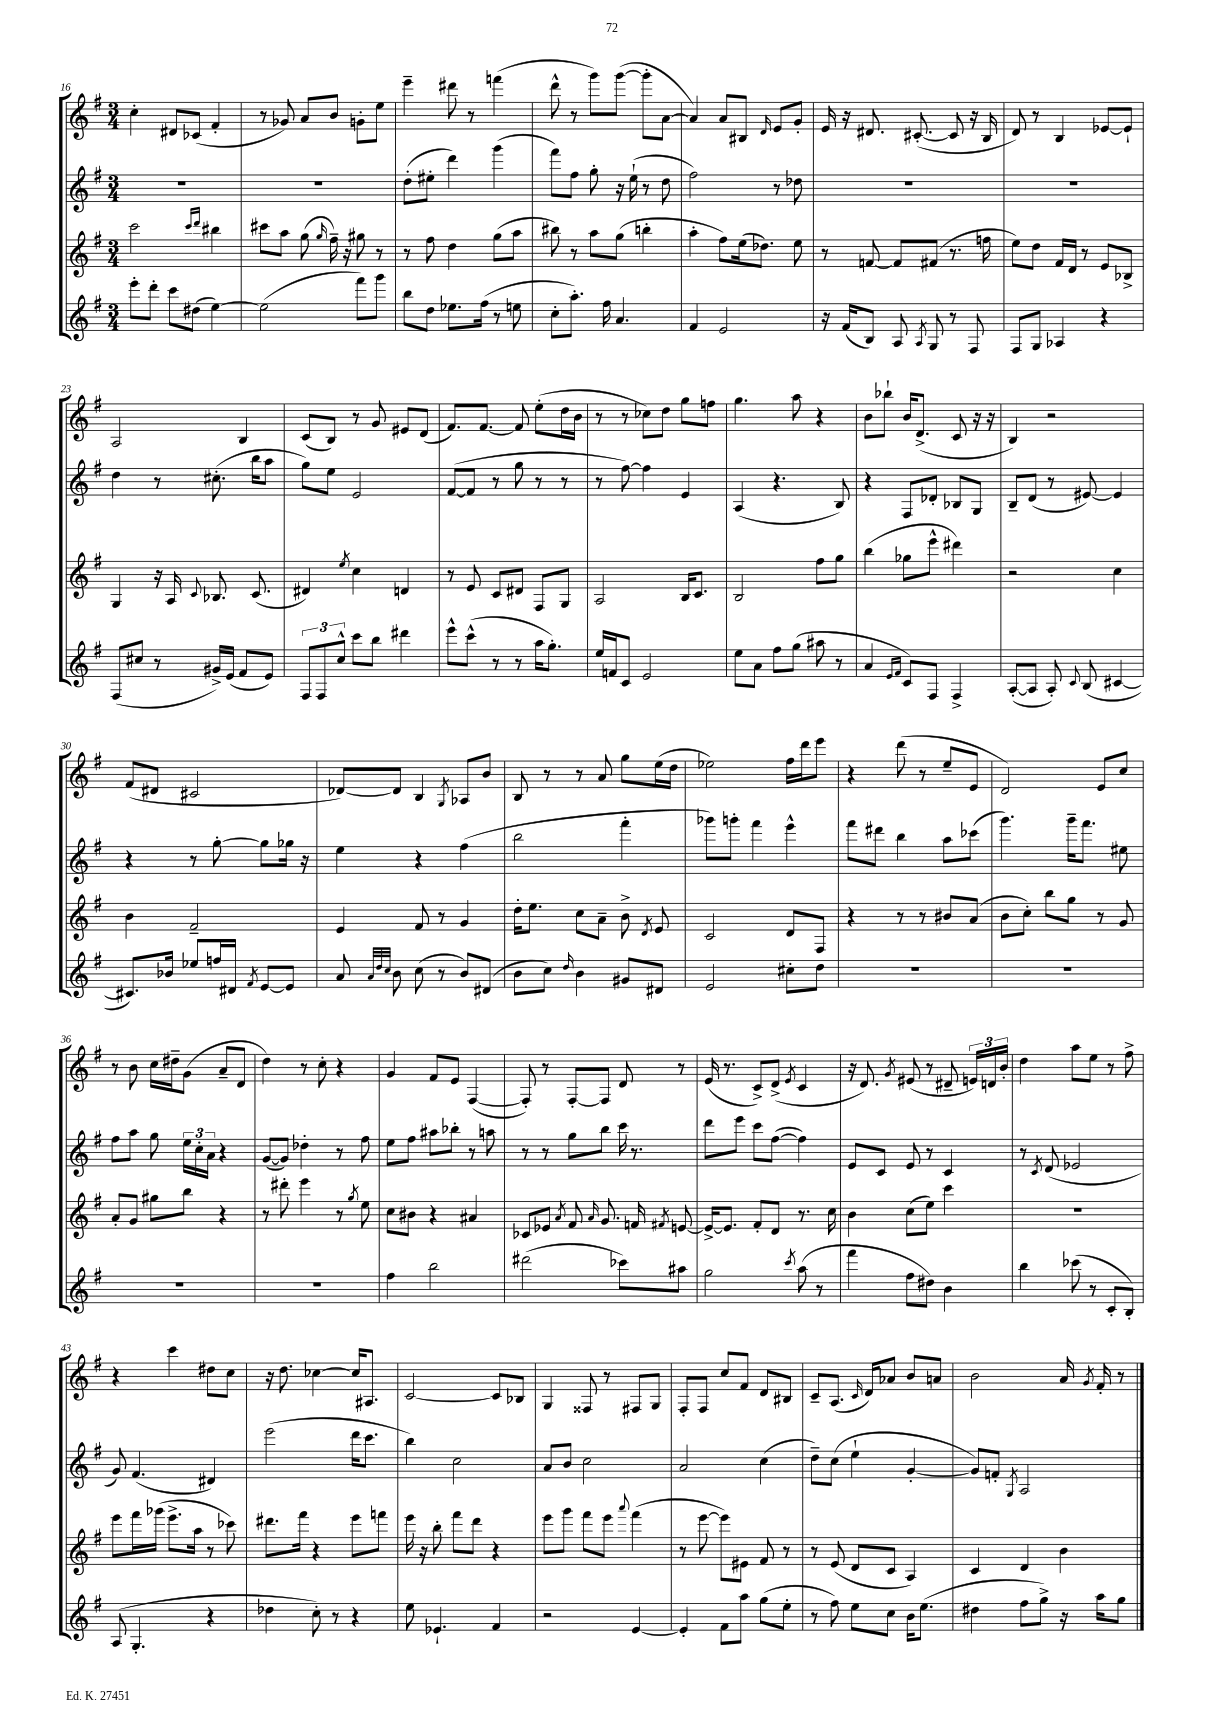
<<
\new StaffGroup <<
\new Staff = "s0" {
    \clef treble \key g \major \numericTimeSignature \time 3/4
    \autoBeamOff c''4-. dis'8[ ces'8]( fis'4-. |
    r8 ges'8) a'8[ b'8] g'8[-. e''8] |
    e'''4-- dis'''8 r8 f'''4( |
    d'''8-^ r8 g'''8[) g'''8]~( g'''8[-. a'8]~ |
    a'4) a'8[ bis8] \grace { d'16 } e'8[ g'8]-. |
    e'16 r16 dis'8. cis'8.~-.( cis'8 r16 b16 |
    d'8) r8 b4 ees'8[~ ees'8]-! |
    a2 b4 |
    c'8[( b8]) r8 g'8 eis'8[ d'8]( |
    fis'8.[) fis'8.]~ fis'8 e''8[-.( d''16 b'16] |
    r8 r8 ces''8[) d''8] g''8[ f''8] |
    g''4. a''8 r4 |
    b'8[ bes''8]-! b'16[ d'8.]->( c'8 r16 r16 |
    b4) r2 |
    fis'8[( dis'8] cis'2 |
    des'8[~) des'8] b4 \acciaccatura { g8 } aes8[ b'8] |
    b8 r8 r8 a'8 g''8[ e''16( d''16] |
    ees''2) fis''16[ d'''16 e'''8] |
    r4 d'''8( r8 e''8[-- e'8] |
    d'2) e'8[ c''8] |
    r8 b'8 c''16[ dis''16-- g'8]( a'8[-- d'8] |
    d''4) r8 c''8-. r4 |
    g'4 fis'8[ e'8] fis4~( |
    fis8-.) r8 fis8[~-. fis8] d'8 r8 |
    e'16( r8. c'8[->) d'8]->( \acciaccatura { e'8 } c'4 |
    r16 d'8.) \acciaccatura { g'8 } eis'8( r8 dis'8-- \tuplet 3/2 { e'16[) d'16 b'16]-. } |
    d''4 a''8[ e''8] r8 fis''8-> |
    r4 c'''4 dis''8[ c''8] |
    r16 d''8. ces''4~ ces''16[ ais8.] |
    c'2~ c'8[ bes8] |
    g4 fisis8 r8 fis8[ g8] |
    fis8[-. fis8] c''8[ fis'8] d'8[ bis8] |
    c'8[-- a8.]( \grace { c'16 } d'16[) aes'8] b'8[ a'8] |
    b'2 a'16 \acciaccatura { g'8 } fis'16-. r8 \bar "|." |
}
\new Staff = "s1" {
    \clef treble \key g \major \numericTimeSignature \time 3/4
    \autoBeamOff R2. |
    R2. |
    d''8[-.( eis''8]-. d'''4) g'''4( |
    fis'''8[) fis''8] g''8-. r16 e''16-!( r8 d''8 |
    fis''2) r8 des''8 |
    R2. |
    R2. |
    d''4 r8 cis''8.-.( b''16[ a''8] |
    g''8[) e''8] e'2 |
    fis'8[~( fis'8] r8 g''8 r8 r8 |
    r8 fis''8~) fis''4 e'4 |
    a4( r4. b8) |
    r4 fis8[ des'8]-. bes8[ g8] |
    b8[-- d'8]( r8 eis'8~) eis'4 |
    r4 r8 g''8~-. g''8[ ges''16] r16 |
    e''4 r4 fis''4( |
    b''2 fis'''4-. |
    ges'''8[) g'''8]-. fis'''4 e'''4-^ |
    fis'''8[ dis'''8] b''4 a''8[ ces'''8]( |
    g'''4.) g'''16[-- fis'''8.] eis''8 |
    fis''8[ a''8] g''8 \tuplet 3/2 { e''16[ c''16-. a'16] } r4 |
    g'8[~( g'8]) des''4-. r8 fis''8 |
    e''8[ fis''8] ais''8[ bes''8]-. r8 a''8 |
    r8 r8 g''8[ b''8] c'''16 r8. |
    d'''8[ e'''8] c'''8[ fis''8]~( fis''4) |
    e'8[ c'8] e'8 r8 c'4 |
    r8 \acciaccatura { c'8 } d'8( ees'2 |
    g'8) fis'4.( dis'4) |
    e'''2( d'''16[ c'''8.] |
    b''4) c''2 |
    a'8[ b'8] c''2 |
    a'2 c''4( |
    d''8[--) c''8]( e''4-! g'4~-. |
    g'8[) f'8]-. \acciaccatura { g8 } a2 \bar "|." |
}
\new Staff = "s2" {
    \clef treble \key g \major \numericTimeSignature \time 3/4
    \autoBeamOff c'''2 \grace { c'''16[ d'''16] } bis''4 |
    cis'''8[ a''8] g''8( \grace { g''16 } fis''16--) r16 gis''8 r8 |
    r8 fis''8 d''4 g''8[( a''8] |
    bis''8) r8 a''8[ g''8]( b''4-. |
    a''4-. fis''8[) e''16( des''8.]) e''8 |
    r8 f'8~ f'8[ fis'8]( r8. f''16 |
    e''8[) d''8] fis'16[ d'16] r8 e'8[ bes8]-> |
    g4 r16 a16 \appoggiatura { c'8 } bes8. c'8.( |
    dis'4) \acciaccatura { e''8 } c''4 d'4 |
    r8 e'8 c'8[ dis'8] fis8[ g8] |
    a2 b16[ c'8.] |
    b2 fis''8[ g''8] |
    b''4( ges''8[ e'''8]-^ dis'''4) |
    r2 c''4 |
    b'4 fis'2-- |
    e'4 fis'8 r8 g'4 |
    d''16[-. e''8.] c''8[ a'8]-- b'8-> \acciaccatura { d'8 } e'8 |
    c'2 d'8[ fis8] |
    r4 r8 r8 bis'8[ a'8]( |
    b'8[ c''8]-.) b''8[ g''8] r8 g'8 |
    a'8[-. g'8] gis''8[ b''8] r4 |
    r8 dis'''8-. e'''4 r8 \acciaccatura { g''8 } e''8 |
    c''8[ bis'8] r4 ais'4 |
    ces'8[ ees'8] \acciaccatura { a'8 } fis'8 \grace { a'16 } g'8. f'16 \acciaccatura { fis'8 } e'8~ |
    e'16[~-> e'8.] fis'8[-. d'8] r8. c''16 |
    b'4 c''8[( e''8]) c'''4 |
    R2. |
    e'''8[ fis'''16 ges'''16]( e'''8.[-> a''16] r8 ces'''8) |
    dis'''8.[ fis'''16] r4 e'''8[ f'''8] |
    e'''16 r16 b''8-. fis'''8[ d'''8] r4 |
    e'''8[ g'''8] fis'''8[ e'''8] \appoggiatura { a'''8 } fis'''4( |
    r8 e'''8~ e'''8[) eis'8] fis'8 r8 |
    r8 e'8( d'8[ c'8] a4) |
    c'4 d'4 b'4 \bar "|." |
}
\new Staff = "s3" {
    \clef treble \key g \major \numericTimeSignature \time 3/4
    \autoBeamOff e'''8[-. d'''8]-. c'''8[ dis''8]( e''4~) |
    e''2( fis'''8[) g'''8] |
    b''8[ d''8] ees''8.[ fis''16]( r8 e''8 |
    c''8[-. a''8.]-.) fis''16 a'4. |
    fis'4 e'2 |
    r16 fis'16[( b8]) a8 \acciaccatura { a8 } g8 r8 fis8 |
    fis8[ g8] aes4 r4 |
    fis8[( cis''8] r8 gis'16[->) e'16]( fis'8[ e'8]) |
    \tuplet 3/2 { fis8[ fis8 c''8]-^ } c'''8[ b''8] dis'''4 |
    e'''8[-^ c'''8]-^( r8 r8 a''16[ g''8.]-.) |
    e''16[ f'16 c'8] e'2 |
    e''8[ a'8] fis''8[ g''8]( ais''8 r8 |
    a'4 \grace { e'16[ fis'16] } c'8[) fis8] fis4-> |
    a8[~-.( a8] a8-.) \appoggiatura { c'8 } b8( cis'4~ |
    cis'8.[) bes'16] ees''8[ f''16 dis'16] \acciaccatura { fis'8 } e'8[~ e'8] |
    a'8 \grace { a'32[ d''32 c''32] } b'8 c''8( r8 b'8[) dis'8]( |
    b'8[ c''8]) \grace { d''16 } b'4 gis'8[ dis'8] |
    e'2 cis''8[-. d''8] |
    R2. |
    R2. |
    R2. |
    R2. |
    fis''4 b''2 |
    dis'''2( ces'''8[) ais''8] |
    g''2 \acciaccatura { c'''8 } a''8( r8 |
    fis'''4 fis''8[ dis''8]) b'4 |
    b''4 ces'''8( r8 c'8[-. b8]-.) |
    a8( g4.-. r4 |
    des''4 c''8-.) r8 r4 |
    e''8 ees'4.-! fis'4 |
    r2 e'4~ |
    e'4-. fis'8[ a''8] g''8[( e''8]-. |
    r8 fis''8) e''8[ c''8] b'16[ e''8.]( |
    dis''4 fis''8[ g''8]->) r16 a''16[ g''8] \bar "|." |
}
>>
>>
\layout { \context { \Score currentBarNumber = #16 } }
